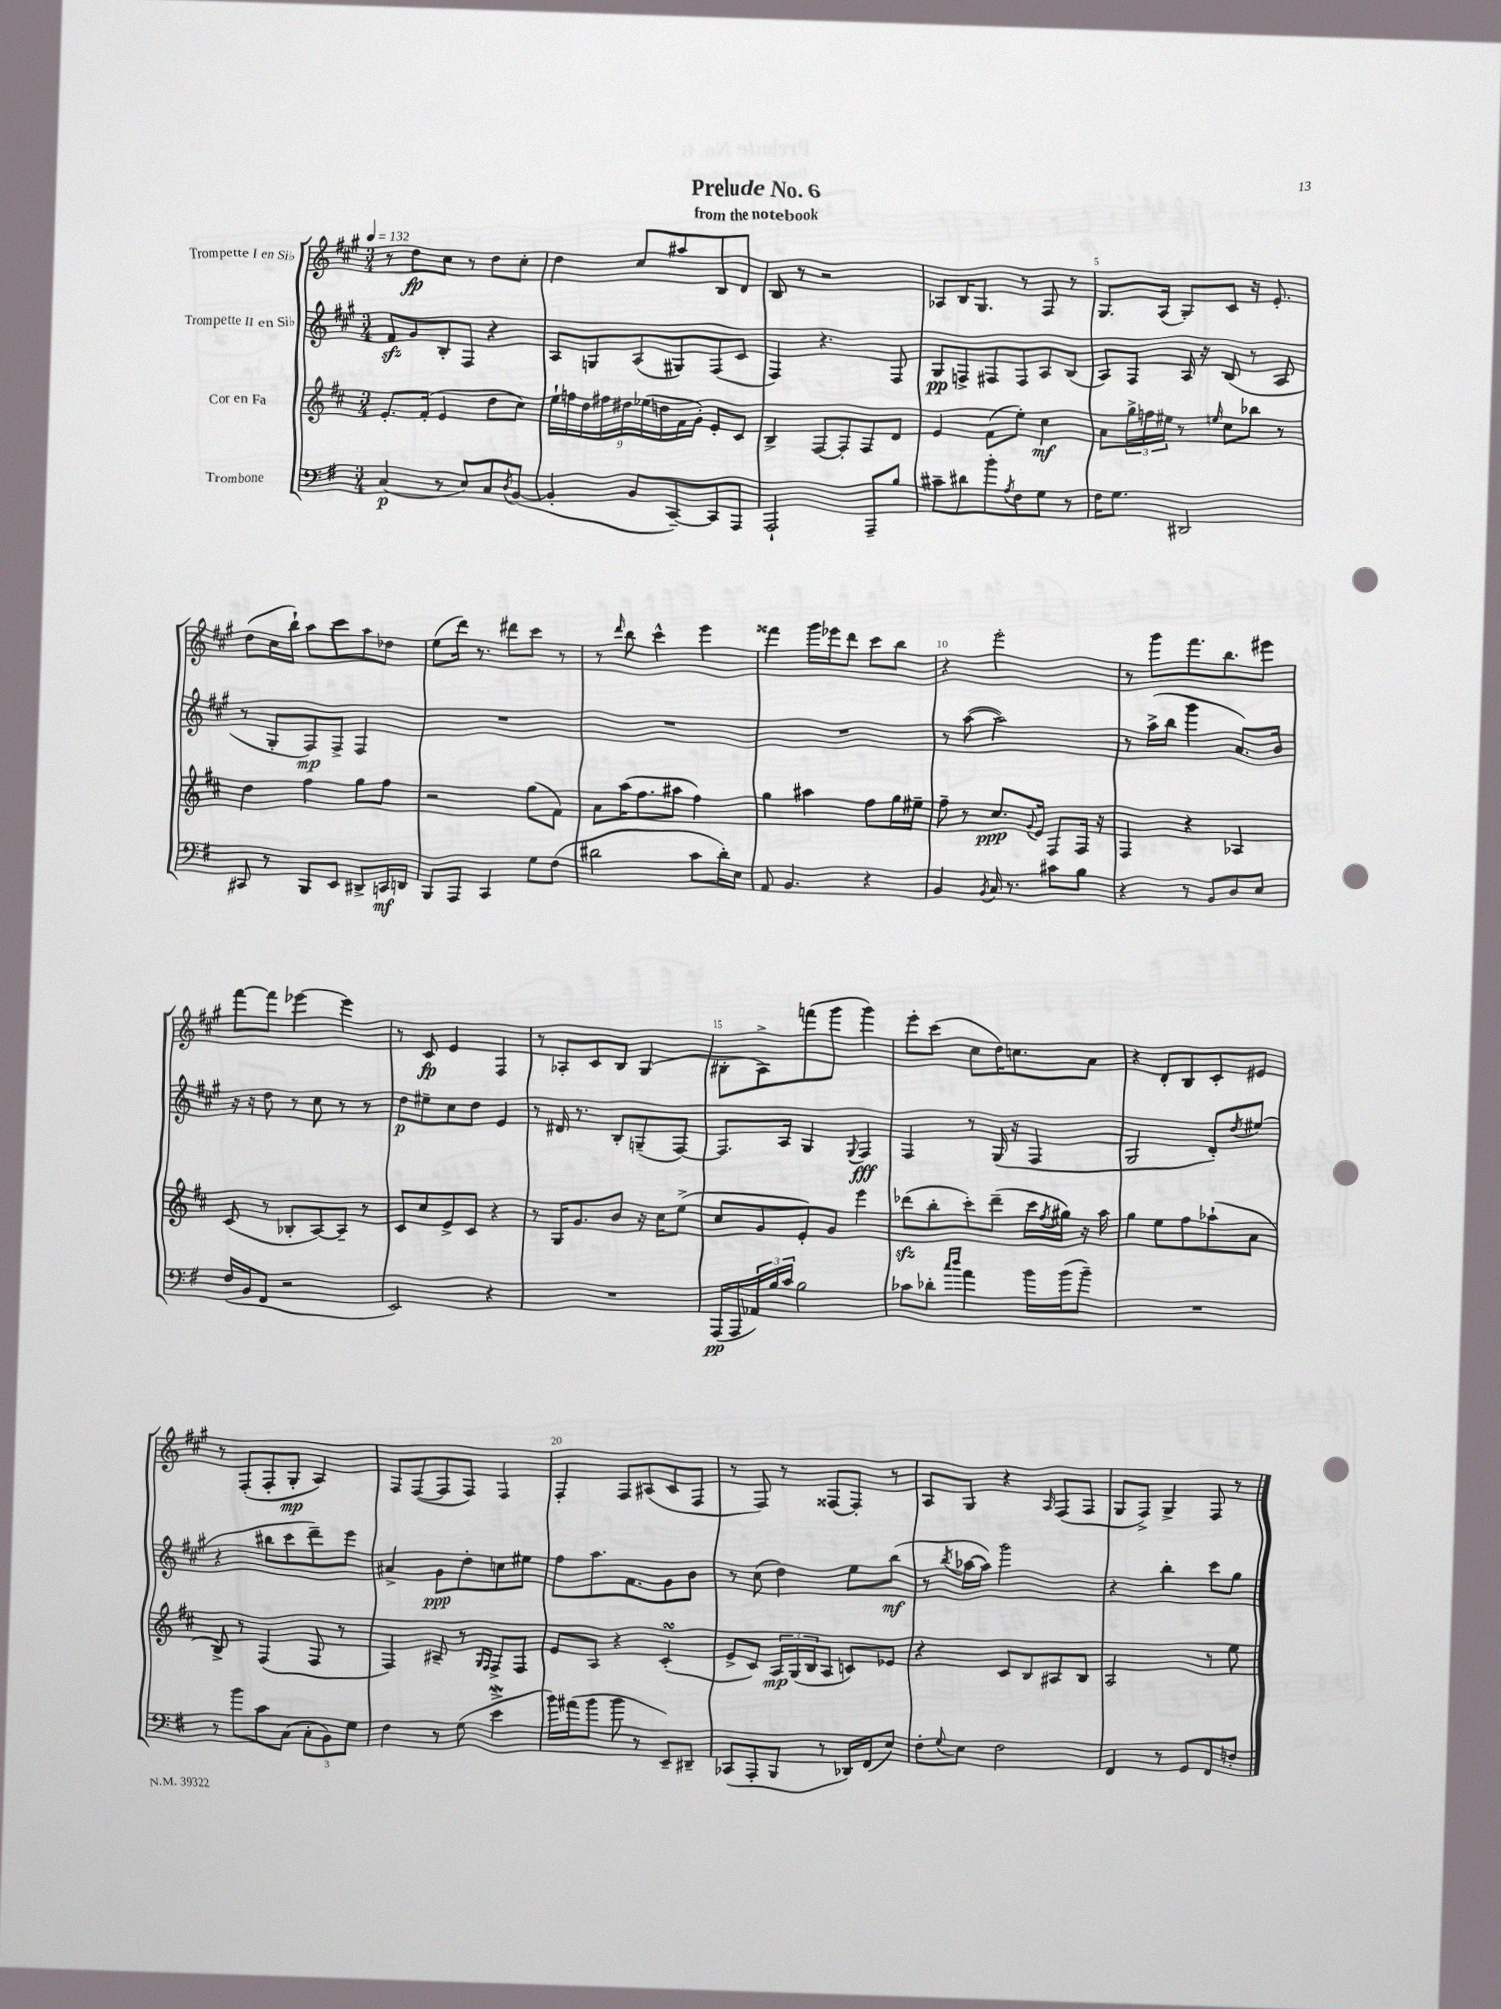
\header { title = "Prelude No. 6" subtitle = "from the notebook" }
<<
\new StaffGroup <<
\new Staff = "s0" \with { instrumentName = "Trompette I en Sib" } {
    \clef treble \key a \major \numericTimeSignature \time 3/4 \tempo 4 = 132
    r8 d''8\fp cis''8 r8 d''8 cis''8-. |
    d''4 cis''8 ais''8 b8 d'8 |
    b8 r8 r2 |
    aes8 b16 gis8. r8 fis8 r8 |
    gis8. a16( gis8-.) cis'8 r16 e'8.-. |
    d''8( cis''16 b''16-!) a''8 cis'''8 a''8 des''8 |
    e''8( d'''16) r8. dis'''8 cis'''8 r8 |
    r8 \grace { d'''16 } b''8 cis'''4-^ e'''4 |
    fisis'''4 gis'''16 ees'''16 d'''8 cis'''8 b''8 |
    r4 e'''2-. |
    r8 gis'''8 fis'''8. b''8. eis'''8 |
    fis'''8~ fis'''8 ees'''4~ ees'''4 |
    r8 cis'8\fp e'4 fis4 |
    r8 aes8-. cis'8 b8 gis4( |
    bis8-. a8->) f'''8( gis'''8 gis'''4) |
    e'''8-. cis'''8( cis''8 d''16) c''8. a'8 |
    r4 d'8-. b8 cis'8-. eis'8 |
    r8 fis8-.( fis8-. gis8-.\mp a4) |
    fis8 fis8~( fis8 fis8) fis4 |
    fis4-. fis8 ais8( cis'8 fis8 |
    r8 fis8) r8 fisis8~ fisis8-. r8 |
    a8 gis8 r4 \grace { a16 } fis8( fis8 |
    gis8 fis8->) gis4-> fis8 r8 \bar "|." |
}
\new Staff = "s1" \with { instrumentName = "Trompette II en Sib" } {
    \clef treble \key a \major \numericTimeSignature \time 3/4
    fis'8\sfz gis'8 b8-. fis8 r4 |
    a8 g8 a8( gis8) fis8( cis'8 |
    fis4) r4. fis8 |
    gis8\pp f8-> fis8 fis8 a8 b8( |
    a8) fis8 a16 r16 b8( r8 a8 |
    r8 gis8-. fis8\mp) fis8-> fis4 |
    R2. |
    R2. |
    R2. |
    r8 a''8~( a''2) |
    r8 a''16->( b''16 gis'''4 a'8.) b'16 |
    r16 r16 d''8 r8 cis''8 r8 r8 |
    d''8\p eis''8-- cis''8 d''8 e'4 |
    r8 dis'16 r8. b8-. g8--( fis8~) |
    fis8. a16 gis4 \appoggiatura { gis8 } fis4\fff |
    fis4 r8 gis16( r16 fis4 |
    gis2 d'8-.) \acciaccatura { d''8 } eis''8( |
    r4 bis''8 cis'''8 d'''8--) e'''8 |
    ais'4-> gis'8\ppp d''8-. c''8 eis''8 |
    fis''8 a''8. fis'8. gis'8 b'8 |
    r8 cis''8( d''4) e''8 b''8\mf( |
    r8 \acciaccatura { b''8 } aes''16~ aes''16) gis'''2 |
    r4 b''4-. cis'''8 gis''8 \bar "|." |
}
\new Staff = "s2" \with { instrumentName = "Cor en Fa" } {
    \clef treble \key d \major \numericTimeSignature \time 3/4
    e'8.-. fis'16-.( e'4 d''8 cis''8) |
    \tuplet 9/8 { e''16-! f''16 d''16 fis''16 dis''16 ees''16( d''16 fis'16 g'16-.) } e'8-. cis'8 |
    b4-> fis8~ fis8-. fis8 d'8 |
    e'4 fis'8( e''8-.) cis''4\mf |
    a'8 \tuplet 3/2 { g''16-> f''16 eis''16 } r8 \grace { e''16 } cis''8 bes''8 r8 |
    d''4 fis''4 g''8 fis''8 |
    r2 g''8( fis'8) |
    a'8 a''16( fis''8. ais''8 fis''4) |
    g''4 ais''4 fis''8 g''16 eis''16-- |
    fis''8-- r8 cis''8.\ppp \appoggiatura { g'8 } e'16 fis8 fis16 r16 |
    fis4 r4 aes4 |
    cis'8( r8 bes8-. a8~) a8-- r8 |
    cis'8 cis''8 e'8-> cis'8 r4 |
    r8 g16 g'8. b'8 r16 cis''16 e''8->( |
    cis''8 g'8 e'8-.) g'8 e'''4 |
    des'''8\sfz( b''8-. cis'''8-.) des'''8--( cis'''16 \acciaccatura { fis''8 } gis''16) r16 a''16 |
    g''4 e''8 fis''8 aes''8-!( a'8 |
    b8->) r8 fis4( fis8 r8 |
    fis4) ais8-- r8 \grace { g16 fis16 } fis8-> fis8 |
    e'8 a8 r4 cis'4-.\turn( |
    e'8-> cis'8) \tuplet 3/2 { a16\mp g16( b16 } a8 c'8) ees'8 |
    r4 cis'8 b8 ais8 b8 |
    a2 r8 e''8 \bar "|." |
}
\new Staff = "s3" \with { instrumentName = "Trombone" } {
    \clef bass \key g \major \numericTimeSignature \time 3/4
    c4\p( r8 e8) c8 \acciaccatura { d8 } b,8~( |
    b,4-. b,8 c,8~--) c,8 a,,8 |
    a,,2-! a,,8-- b8 |
    cis'8-- dis'8 b'8-. \acciaccatura { a8 } fis8 g8 r8 |
    fis16 g8. dis,2 |
    cis,8 r8 b,,8 e,8 dis,8-> c,16\mf d,16 |
    b,,8 a,,8 c,4 g8 fis8( |
    dis'2 c'8 dis'16-.) e16 |
    a,8 b,4. r4 |
    b,4 \acciaccatura { b,8 } c16 r8. cis'8 b8 |
    r4 r8 b,8 d8 e8 |
    fis16( b,16 fis,8 r2 |
    e,2) r4 |
    R2. |
    a,,16\pp( a,,16 \tuplet 3/2 { aes,16) b16 c'16 } b2 |
    ces'8 des'8-. \grace { c''16 d''16 } a'4 b'16 b'16( b'8--) |
    R2. |
    r8 b'8 c'8 c8( \tuplet 3/2 { c8-. b,8) g8 } |
    fis4 r8 g8( e'4->\mordent |
    b'16) ais'16( b'8 b'8 r8 e,8--) dis,8-- |
    ces,8( a,,8-. b,,8 r8 des,16) fis,16( e8) |
    fis8-. \appoggiatura { g8 } e8 fis2 |
    fis,4 r8 g,8 fis,8 f8-. \bar "|." |
}
>>
>>
\layout { \context { \Score \override BarNumber.break-visibility = ##(#f #t #t) barNumberVisibility = #(every-nth-bar-number-visible 5) } }
